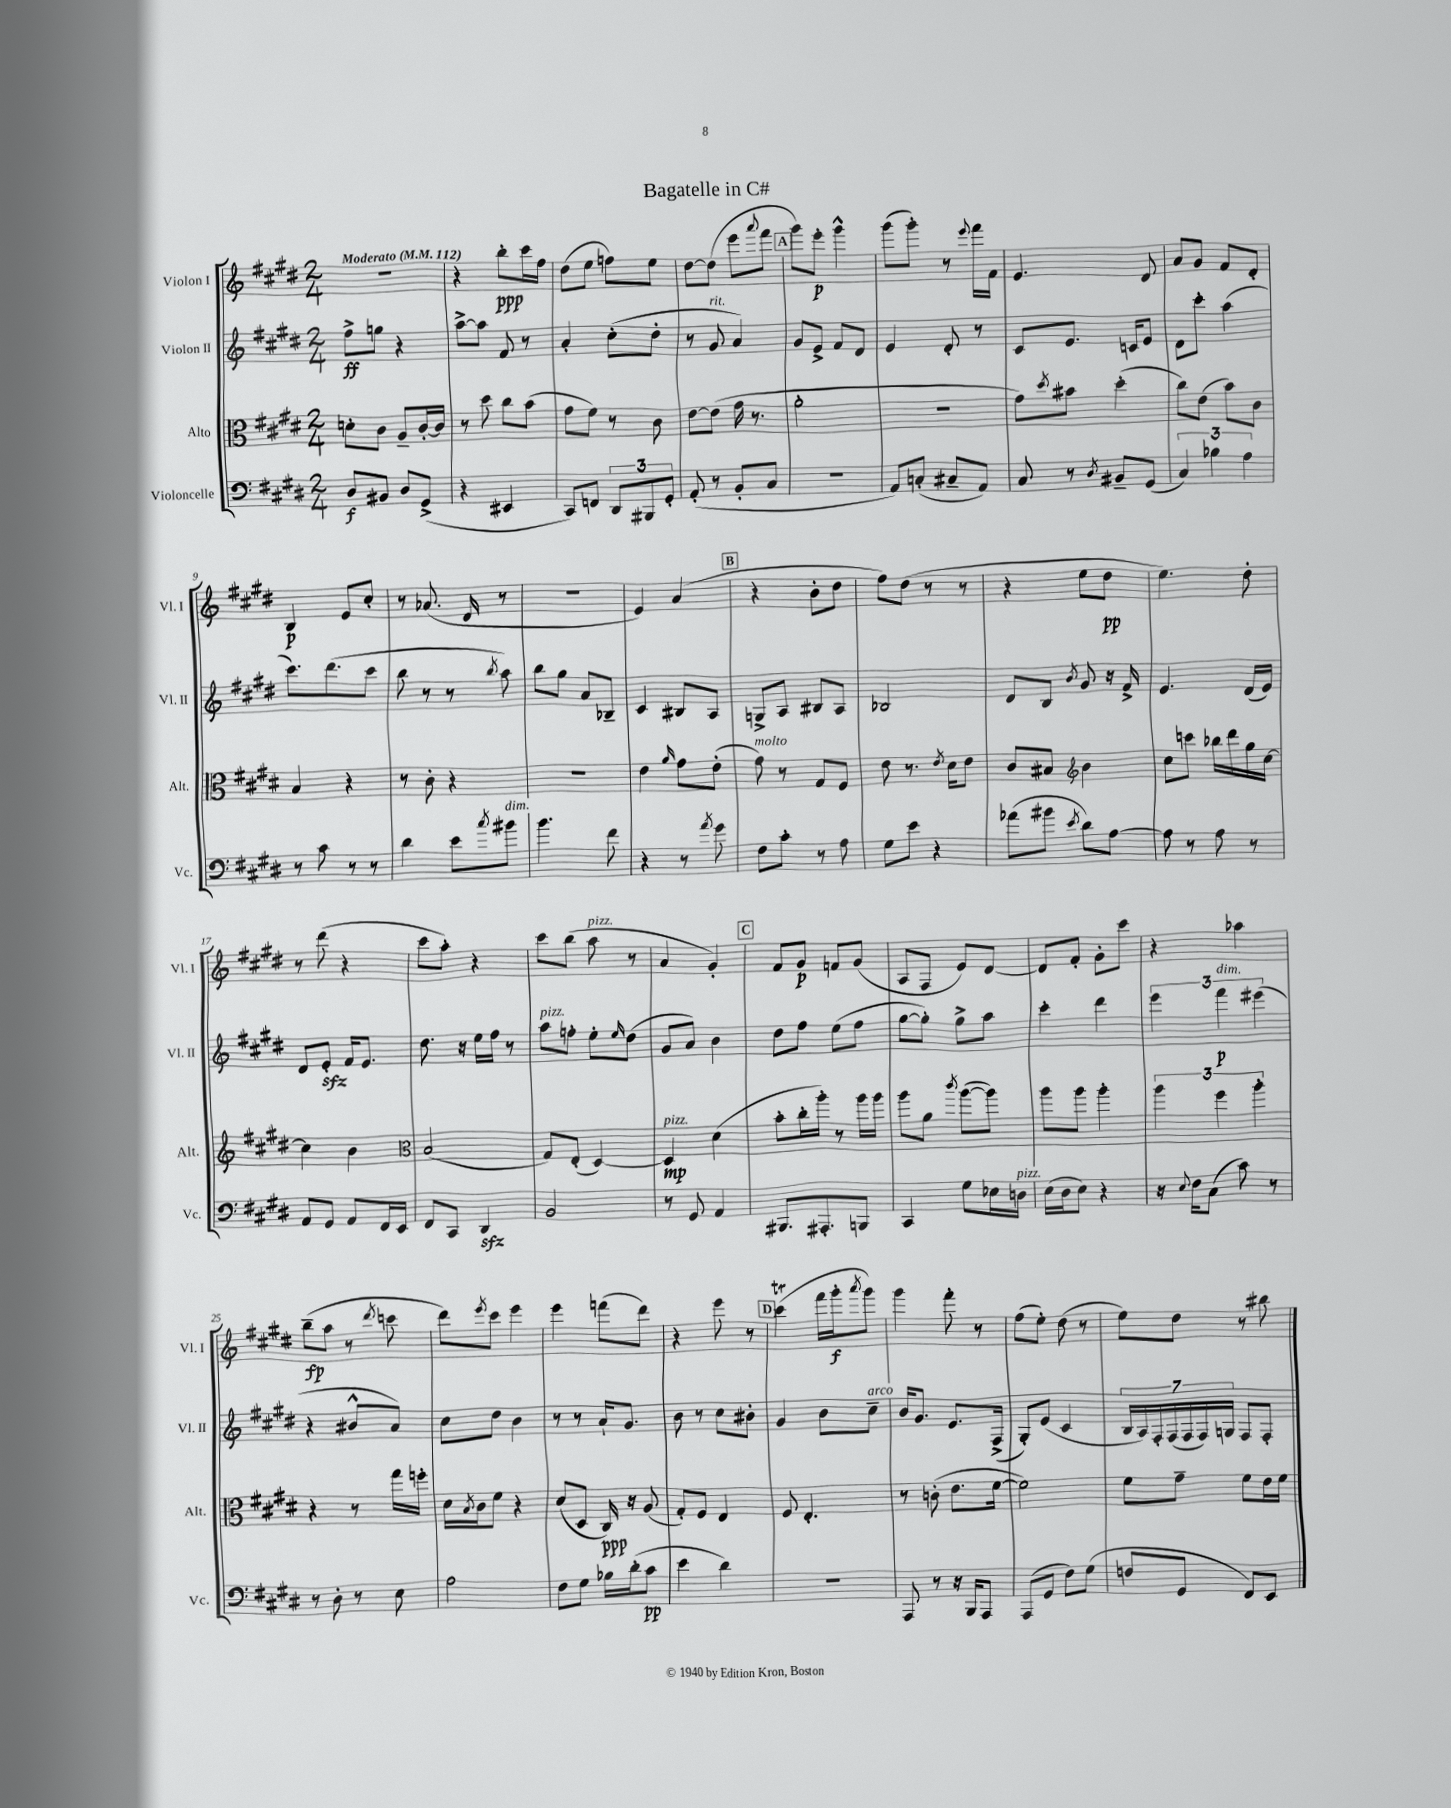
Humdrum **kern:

**kern	**dynam	**kern	**dynam	**kern	**dynam	**kern	**dynam
*part4	*part4	*part3	*part3	*part2	*part2	*part1	*part1
*staff4	*staff4	*staff3	*staff3	*staff2	*staff2	*staff1	*staff1
*I"Violoncelle	*	*I"Alto	*	*I"Violon II	*	*I"Violon I	*
*I'Vc.	*	*I'Alt.	*	*I'Vl. II	*	*I'Vl. I	*
*clefF4	*	*clefC3	*	*clefG2	*	*clefG2	*
*k[f#c#g#d#]	*	*k[f#c#g#d#]	*	*k[f#c#g#d#]	*	*k[f#c#g#d#]	*
*M2/4	*	*M2/4	*	*M2/4	*	*M2/4	*
*MM112	*	*MM112	*	*MM112	*	*MM112	*
=1	=1	=1	=1	=1	=1	=1	=1
!	!	!	!	!	!	!LO:TX:a:B:t=Moderato	!
8D#/L	f	8dn'\L	.	8ff#^\L	ff	2r	.
8BB#X/J	.	8c#\J	.	8ggn\J	.	.	.
8D#/L	.	8A~/L	.	4r	.	.	.
(8GG#^/J	.	[16c#'/L	.	.	.	.	.
.	.	16c#/JJ]	.	.	.	.	.
=2	=2	=2	=2	=2	=2	=2	=2
4r	.	8r	.	[8aa^\L	.	4r	.
.	.	8dd#\	.	8aa\J]	.	.	.
4EE#X/	.	8cc#\L	.	8f#/	.	8bb'\L	ppp
.	.	(8b\J	.	8r	.	16ccc#\L	.
.	.	.	.	.	.	16ff#\JJ	.
=3	=3	=3	=3	=3	=3	=3	=3
8CC#/L)	.	8g#\L	.	4a'/	.	(8dd#\L	.
8FFn/J	.	8f#\J)	.	.	.	8ee\J	.
12DD#/L	.	8r	.	(8cc#'\L	.	8ffn\L)	.
12BBB#X/	.	.	.	.	.	.	.
.	.	8c#\	.	8dd#'\J	.	8ee\J	.
12GG#'/J	.	.	.	.	.	.	.
=4	=4	=4	=4	=4	=4	=4	=4
(8AA'/	.	[8e\L	.	8r	.	[8dd#\L	.
!	!	!	!	!LO:TX:a:i:t=rit.	!	!	!
8r	.	(8e\J]	.	8g#/	.	(8dd#\J]	.
8BB'/L	.	16g#\	.	4a/)	.	8eee\L	.
.	.	8.r	.	.	.	.	.
.	.	.	.	.	.	8qqaaa/	.
8C#/J	.	.	.	.	.	8fff#\J	.
!!LO:REH:place=s1:t=A
=5	=5	=5	=5	=5	=5	=5	=5
2r	.	2a'\	.	8g#/L	.	8ggg#\L)	.
.	.	.	.	8e^/J	.	8eee'\J	p
.	.	.	.	8f#/L	.	4ggg#^^\	.
.	.	.	.	8d#/J	.	.	.
=6	=6	=6	=6	=6	=6	=6	=6
8AA/L)	.	2r	.	4e/	.	(8ggg#\L	.
(8Cn'/J	.	.	.	.	.	8ggg#'\J)	.
8C#X~/L	.	.	.	8d#'/	.	8r	.
.	.	.	.	.	.	8qqeee/	.
8AA/J)	.	.	.	8r	.	16fff#\LL	.
.	.	.	.	.	.	16f#\JJ	.
=7	=7	=7	=7	=7	=7	=7	=7
8C#/	.	8g#\L)	.	8c#/L	.	4.e/	.
.	.	8qdd#/	.	.	.	.	.
8r	.	8b#X\J	.	8.e/J	.	.	.
8qD#/	.	.	.	.	.	.	.
8BB#X~/L	.	(4dd#'\	.	.	.	.	.
.	.	.	.	16cn/KL	.	.	.
(8GG#/J	.	.	.	8e/J	.	8d#/	.
=8	=8	=8	=8	=8	=8	=8	=8
6C#/)	.	8cc#\L)	.	8d#\L	.	8a/L	.
.	.	(8e\J	.	8ccc#'\J	.	8g#/J	.
6B-X\	.	.	.	.	.	.	.
.	.	8b\L)	.	(4aa\	.	8f#/L	.
6A\	.	.	.	.	.	.	.
.	.	8c#\J	.	.	.	8d#'/J	.
!!LO:LB:g=z
=9	=9	=9	=9	=9	=9	=9	=9
8r	.	4B/	.	8.ccc#\L)	.	4B/	p
8c#\	.	.	.	.	.	.	.
.	.	.	.	(8.ddd#\	.	.	.
8r	.	4r	.	.	.	8e/L	.
8r	.	.	.	8ccc#\J	.	8cc#'/J	.
=10	=10	=10	=10	=10	=10	=10	=10
4d#\	.	8r	.	8bb\	.	8r	.
.	.	8c#'\	.	8r	.	(8.a-X/	.
8e\L	.	4r	.	8r	.	.	.
.	.	.	.	.	.	16d#/	.
8qcc#/	.	.	.	8qbb/	.	.	.
!LO:TX:a:i:t=dim.	!	!	!	!	!	!	!
8b#X\J	.	.	.	8aa\)	.	8r	.
=11	=11	=11	=11	=11	=11	=11	=11
4.b\	.	2r	.	8bb\L	.	2r	.
.	.	.	.	8gg#\J	.	.	.
.	.	.	.	8a/L	.	.	.
8f#\	.	.	.	8B-X~/J	.	.	.
=12	=12	=12	=12	=12	=12	=12	=12
4r	.	4e\	.	4c#/	.	4e/)	.
.	.	16qqa/	.	.	.	.	.
8r	.	8g#\L	.	8B#X/L	.	(4a/	.
8qa/	.	.	.	.	.	.	.
8g#\	.	(8e'\J	.	8A/J	.	.	.
!!LO:REH:place=s1:t=B
=13	=13	=13	=13	=13	=13	=13	=13
!	!	!LO:TX:a:i:t=molto	!	!	!	!	!
8F#\L	.	8g#\)	.	8Gn^/L	.	4r	.
8c#'\J	.	8r	.	8A/J	.	.	.
8r	.	8G#/L	.	8B#X/L	.	8b'\L	.
8A\	.	8F#/J	.	8A/J	.	8dd#\J	.
=14	=14	=14	=14	=14	=14	=14	=14
8G#\L	.	8e\	.	2B-X/	.	8ff#\L)	.
8e\J	.	8.r	.	.	.	(8dd#\J	.
4r	.	.	.	.	.	8r	.
.	.	8qe/	.	.	.	.	.
.	.	16d#\KL	.	.	.	.	.
.	.	8e\J	.	.	.	8r	.
=15	=15	=15	=15	=15	=15	=15	=15
(8a-X\L	.	8c#/L	.	8d#/L	.	4r	.
8b#X\J	.	8B#X/J	.	8B/J	.	.	.
8qe/	.	.	.	.	.	.	.
*	*	*clefG2	*	*	*	*	*
.	.	.	.	8qb/	.	.	.
8d#\L)	.	4b\	.	8g#/	.	8ee\L	.
[8A\J	.	.	.	16r	.	8dd#\J	pp
.	.	.	.	16f#^/	.	.	.
=16	=16	=16	=16	=16	=16	=16	=16
8A\]	.	8cc#\L	.	4.e/	.	4.ee\)	.
8r	.	8cccn\J	.	.	.	.	.
8A\	.	16bb-X\LL	.	.	.	.	.
.	.	16ddd#\	.	.	.	.	.
8r	.	16gg#\	.	(16d#/LL	.	8dd#'\	.
.	.	[16cc#\JJ	.	16e/JJ)	.	.	.
!!LO:LB:g=z
=17	=17	=17	=17	=17	=17	=17	=17
8AA/L	.	4cc#\]	.	8d#/L	.	8r	.
8GG#/J	.	.	.	8ezz'/J	.	(8ddd#\	.
8AA/L	.	4b\	.	16f#/KL	.	4r	.
.	.	.	.	8.e/J	.	.	.
16FF#/L	.	.	.	.	.	.	.
16EE/JJ	.	.	.	.	.	.	.
=18	=18	=18	=18	=18	=18	=18	=18
*	*	*clefC3	*	*	*	*	*
8FF#/L	.	(2B/	.	8.dd#\	.	8ccc#\L	.
8CC#/J	.	.	.	.	.	8aa'\J)	.
.	.	.	.	16r	.	.	.
4DD#zz/	.	.	.	16ee\LL	.	4r	.
.	.	.	.	16ff#\JJ	.	.	.
.	.	.	.	8r	.	.	.
=19	=19	=19	=19	=19	=19	=19	=19
!	!	!	!	!LO:TX:a:i:t=pizz.	!	!	!
2BB/	.	8G#/L)	.	8aa\L	.	8ccc#\L	.
.	.	(8E'/J	.	8ffn'\J	.	(8bb\J	.
!	!	!	!	!	!	!LO:TX:a:i:t=pizz.	!
.	.	[4D#/)	.	8ee'\L	.	8aa\	.
.	.	.	.	16qqee/	.	.	.
.	.	.	.	(8dd#\J	.	8r	.
=20	=20	=20	=20	=20	=20	=20	=20
!	!	!LO:TX:a:i:t=pizz.	!	!	!	!	!
8r	.	4D#/]	mp	8g#/L	.	4a/	.
8GG#/	.	.	.	8a/J)	.	.	.
4AA/	.	(4d#\	.	4b\	.	4g#'/)	.
!!LO:REH:place=s1:t=C
=21	=21	=21	=21	=21	=21	=21	=21
8.BBB#X/L	.	8b'\L	.	8dd#\L	.	8f#/L	.
.	.	16cc#'\L	.	8ff#\J	.	8g#/J	p
8.AAA#X'/	.	16aa'\JJ)	.	.	.	.	.
.	.	8r	.	(8ee\L	.	8fn/L	.
8BBBn/J	.	16aa\LL	.	8ff#\J	.	(8g#/J	.
.	.	16aa\JJ	.	.	.	.	.
=22	=22	=22	=22	=22	=22	=22	=22
4CC#/	.	8aa\L	.	[8gg#\L	.	8A/L	.
.	.	8a\J	.	8gg#'\J])	.	8F#/J	.
.	.	8qccc#/	.	.	.	.	.
8G#\L	.	([8aa\L	.	8gg#^\L	.	8e/L)	.
16E-X\L	.	8aa\J])	.	8aa\J	.	[8d#/J	.
!LO:TX:a:i:t=pizz.	!	!	!	!	!	!	!
16Dn\JJ	.	.	.	.	.	.	.
=23	=23	=23	=23	=23	=23	=23	=23
(16E\LL	.	8aa\L	.	4ccc#'\	.	8d#/L]	.
16D#\J	.	.	.	.	.	.	.
8E\J)	.	8aa\J	.	.	.	8f#'/J	.
4r	.	4aa'\	.	4ddd#\	.	8g#'\L	.
.	.	.	.	.	.	8ccc#\J	.
=24	=24	=24	=24	=24	=24	=24	=24
16r	.	6aa\	.	6eee\	.	4r	.
8qqE/	.	.	.	.	.	.	.
16F#\KL	.	.	.	.	.	.	.
(8C#\J	.	.	.	.	.	.	.
!	!	!	!	!LO:TX:a:i:t=dim.	!	!	!
.	.	6ff#\	.	6fff#\	p	.	.
8c#\)	.	.	.	.	.	4aa-X\	.
.	.	6aa'\	.	(6eee#X\	.	.	.
8r	.	.	.	.	.	.	.
!!LO:LB:g=z
=25	=25	=25	=25	=25	=25	=25	=25
8r	.	4r	.	4r	.	(8bb~\L	fp
8D#'\	.	.	.	.	.	8aa\J	.
8r	.	8r	.	8b#X^^/L	.	8r	.
.	.	.	.	.	.	8qddd#/	.
8E\	.	16gg#\LL	.	8a/J)	.	8cccn\	.
.	.	16ffn'\JJ	.	.	.	.	.
=26	=26	=26	=26	=26	=26	=26	=26
2A\	.	16d#\LL	.	8cc#\L	.	8ddd#\L)	.
.	.	8qB/	.	.	.	.	.
.	.	16c#\J	.	.	.	.	.
.	.	.	.	.	.	8qeee/	.
.	.	8f#\J	.	8dd#\J	.	8ccc#\J	.
.	.	4r	.	4b\	.	4eee\	.
=27	=27	=27	=27	=27	=27	=27	=27
8F#\L	.	(8d#/L	.	8r	.	4eee\	.
8G#\J	.	8D#/J	.	8r	.	.	.
16B-X\LL	.	16C#/)	ppp	16a`/KL	.	(8fffn\L	.
(16d#'\J	.	16r	.	8.g#/J	.	.	.
8c#\J	pp	(8A/	.	.	.	8ddd#\J)	.
=28	=28	=28	=28	=28	=28	=28	=28
4e\	.	8G#'/L)	.	8b\	.	4r	.
.	.	8F#/J	.	8r	.	.	.
4d#\)	.	4E/	.	8cc#\L	.	8eee\	.
.	.	.	.	8b#X'\J	.	8r	.
!!LO:REH:place=s1:t=D
=29	=29	=29	=29	=29	=29	=29	=29
2r	.	8F#/	.	4g#/	.	(4ccc#T\	.
.	.	4.E'/	.	.	.	.	.
.	.	.	.	8b\L	.	16fff#\LL	.
.	.	.	.	.	.	16ggg#'\J	f
.	.	.	.	.	.	8qaaa/	.
!	!	!	!	!LO:TX:a:i:t=arco	!	!	!
.	.	.	.	8cc#~\J	.	8ggg#\J)	.
=30	=30	=30	=30	=30	=30	=30	=30
8AAA/	.	8r	.	16b/KL	.	4ggg#\	.
.	.	.	.	8.g#/J	.	.	.
8r	.	(8cn'\	.	.	.	.	.
16r	.	8.e\L	.	8.e/L	.	8fff#'\	.
16BBB/KL	.	.	.	.	.	.	.
8AAA/J	.	.	.	.	.	8r	.
.	.	[16f#\Jk	.	(16F#^/Jk	.	.	.
=31	=31	=31	=31	=31	=31	=31	=31
(8AAA/L	.	2f#\])	.	8G#'/L)	.	(8ff#\L	.
8GG#/J	.	.	.	(8e/J	.	8ee'\J)	.
8F#\L)	.	.	.	4c#/	.	(8dd#\	.
(8G#\J	.	.	.	.	.	8r	.
=32	=32	=32	=32	=32	=32	=32	=32
8Fn/L	.	8f#\L	.	28B/LL	.	8ee\L)	.
.	.	.	.	28A/)	.	.	.
.	.	.	.	28F#'/	.	.	.
.	.	.	.	(28F#/	.	.	.
8GG#/J	.	8g#~\J	.	.	.	8dd#\J	.
.	.	.	.	28F#/	.	.	.
.	.	.	.	28F#/)	.	.	.
.	.	.	.	28Gn/JJ	.	.	.
8FF#/L)	.	8f#\L	.	8F#/L	.	8r	.
8EE/J	.	16e\L	.	8F#'/J	.	8bb#X\	.
.	.	16f#\JJ	.	.	.	.	.
==	==	==	==	==	==	==	==
*-	*-	*-	*-	*-	*-	*-	*-
